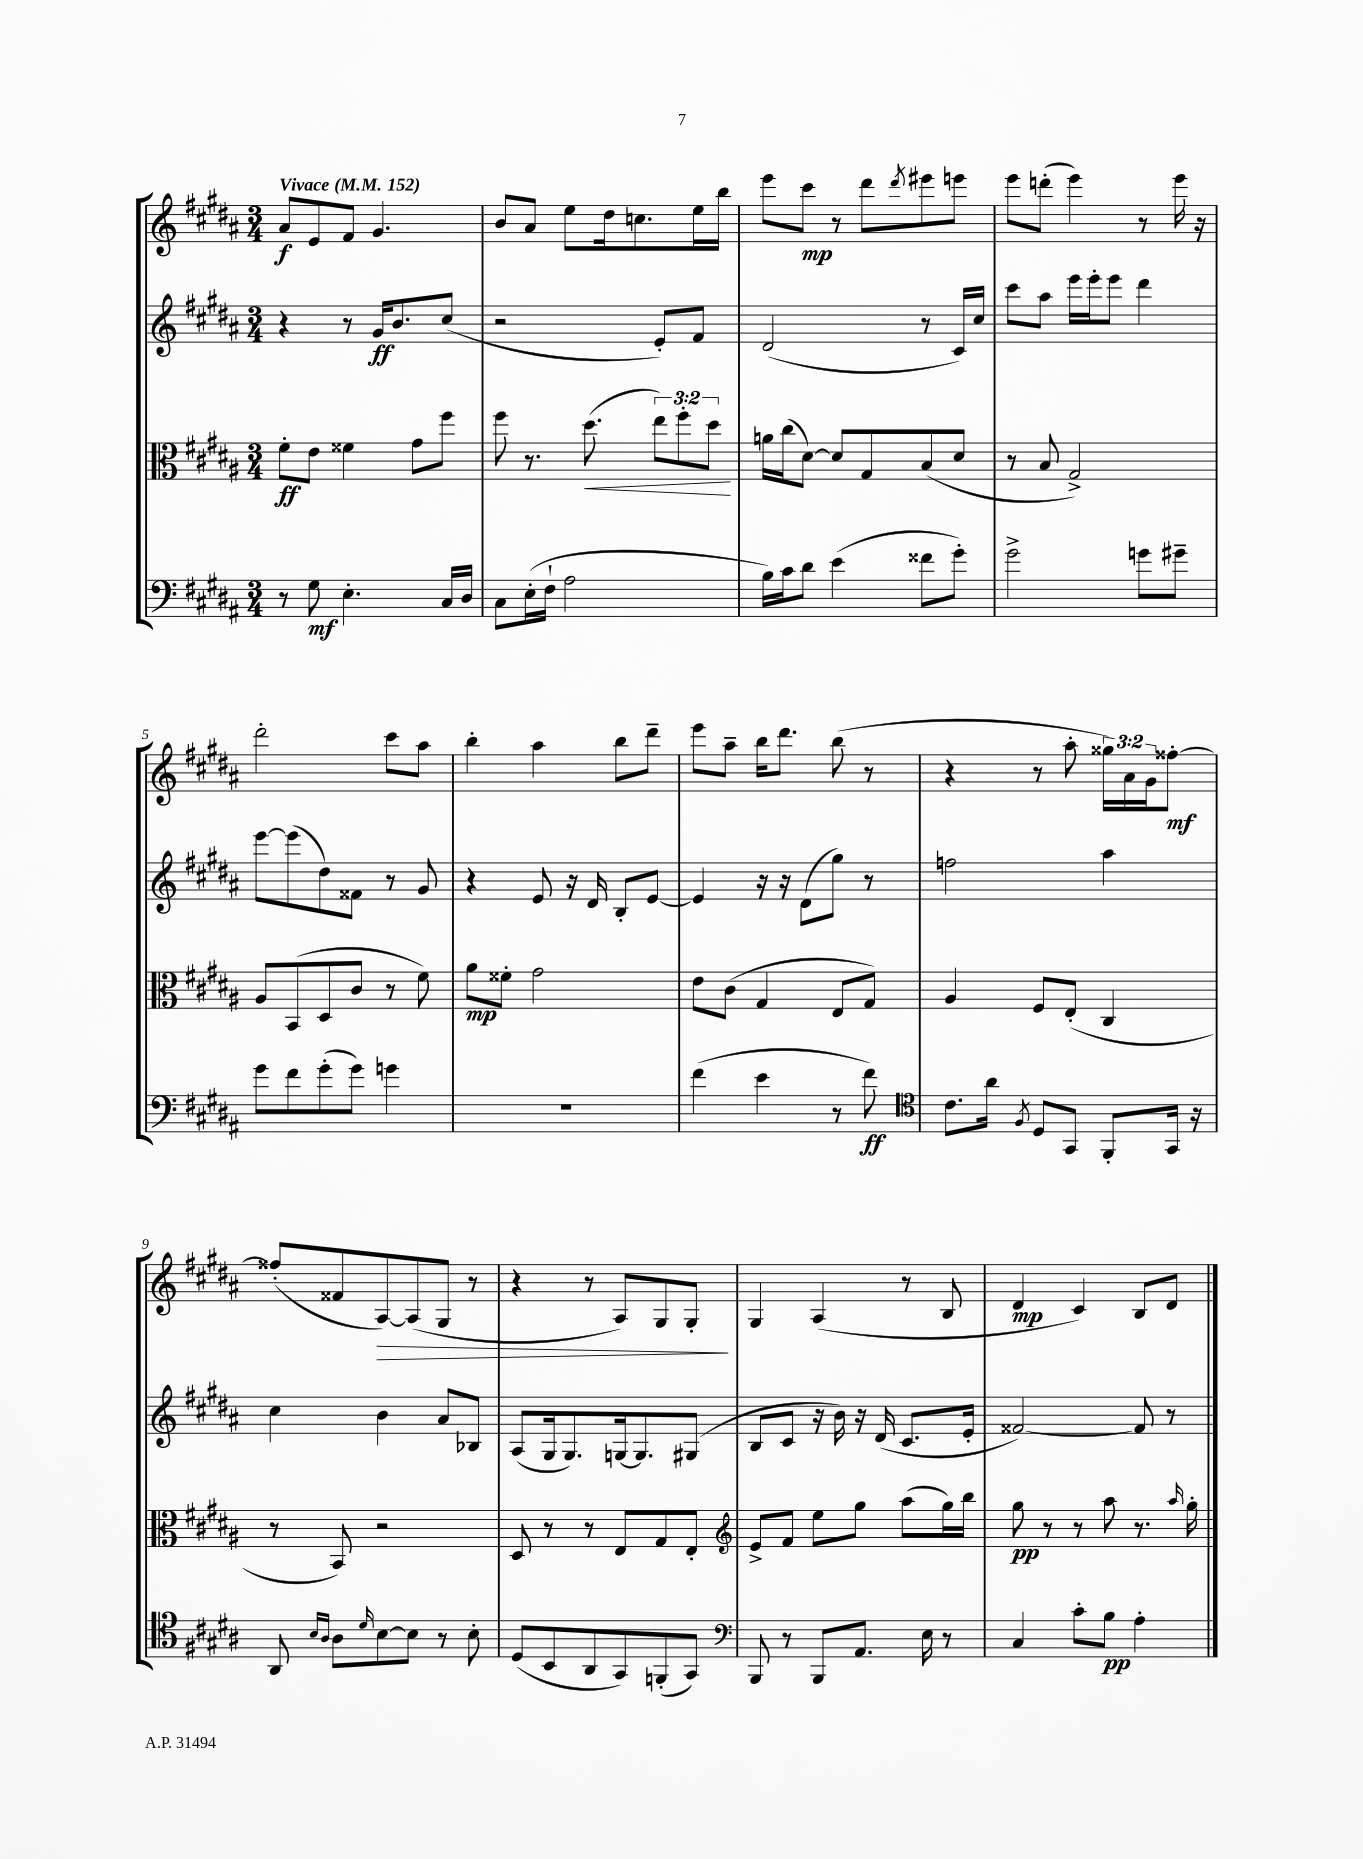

**kern	**kern	**kern	**kern
*staff4	*staff3	*staff2	*staff1
*clefF4	*clefC3	*clefG2	*clefG2
*k[f#c#g#d#a#]	*k[f#c#g#d#a#]	*k[f#c#g#d#a#]	*k[f#c#g#d#a#]
*M3/4	*M3/4	*M3/4	*M3/4
*MM152	*MM152	*MM152	*MM152
8r	8f#'\L	4r	8a#/L
8G#\	8e\J	.	8e/
4.E'\	4f##\	8r	8f#/J
.	.	16g#/LK	4.g#/
.	.	8.b/	.
.	8g#\L	.	.
16C#/LL	8ff#\J	(8cc#/J	.
16D#/JJ	.	.	.
=	=	=	=
8C#\L	8ff#\	2r	8b/L
(16E'\L	8.r	.	8a#/J
16F#`\JJ	.	.	.
2A#\	.	.	8ee\L
.	(8.dd#\	.	.
.	.	.	16dd#\k
.	.	.	8.cc\
.	12ee\L)	8e'/L)	.
.	12ff#'\	.	.
.	.	8f#/J	16ee\L
.	12dd#\J	.	.
.	.	.	16bb\JJ
=	=	=	=
16B\LL)	16a\LL	(2d#/	8eee\L
16c#\J	(16cc#\J	.	.
8d#\J	[8d#\J)	.	8ccc#\J
(4e\	8d#/]L	.	8r
.	8G#/	.	8ddd#\L
.	.	.	8qddd#/
8f##\L	(8B/	8r	8eee#\
8g#'\J)	8d#/J	16c#/LL)	8eee\J
.	.	16cc#/JJ	.
=	=	=	=
2g#^\	8r	8ccc#\L	8eee\L
.	8B/	8aa#\J	(8ddd'\J
.	2G#^/)	16eee\LL	4eee\)
.	.	16eee'\J	.
.	.	8eee\J	.
8g\L	.	4ddd#\	8r
8g#~\J	.	.	16eee\
.	.	.	16r
=	=	=	=
8g#\L	8A#/L	[8eee\L	2ddd#'\
8f#\	(8BB/	(8eee\]	.
(8g#'\	8D#/	8dd#\)	.
8g#\J)	8c#/J	8f##\J	.
4g\	8r	8r	8ccc#\L
.	8f#\)	8g#/	8aa#\J
=	=	=	=
2.r	8a#\L	4r	4bb'\
.	8f##'\J	.	.
.	2g#\	8e/	4aa#\
.	.	16r	.
.	.	16d#/	.
.	.	8B'/L	8bb\L
.	.	[8e/J	8ddd#~\J
=	=	=	=
(4f#\	8e\L	4e/]	8eee\L
.	(8c#\J	.	8aa#~\J
4e\	4G#/	16r	16bb\LK
.	.	16r	8.ddd#\J
.	.	(8d#\L	.
8r	8E/L	8gg#\J)	(8bb\
8f#\)	8G#/J)	8r	8r
=	=	=	=
*clefC4	*	*	*
8.c#\L	4A#/	2ff\	4r
16a#\Jk	.	.	.
8qF#/	.	.	.
8D#/L	8F#/L	.	8r
8GG#/J	(8E'/J	.	8aa#'\
8FF#'/L	4C#/	4aa#\	24gg##\LL)
.	.	.	24a#\
.	.	.	24g#\J
16GG#/Jk	.	.	[8ff##'\J
16r	.	.	.
=	=	=	=
8AA#/	8r	4cc#\	(8ff##'/]L
16qqB/LL	.	.	.
16qqA#/JJ	.	.	.
8A#\L	8BB/)	.	8f##/
16qqd#/	.	.	.
[8B\	2r	4b\	[8A#/)
8B\]J	.	.	(8A#/]
8r	.	8a#/L	8G#/J
8B'\	.	8B-/J	8r
=	=	=	=
(8D#/L	8D#/	(8A#/L	4r
8BB/	8r	16G#/k	.
.	.	8.G#/)	.
8AA#/	8r	.	8r
8GG#/)	8E/L	[16G/k	8A#/L)
.	.	8.G/]	.
(8FF'/	8G#/	.	8G#/
8GG#/J)	8E'/J	(8G#/J	8G#'/J
=	=	=	=
*clefF4	*clefG2	*	*
8BBB/	8e^/L	8B/L	4G#/
8r	8f#/J	8c#/J	.
8BBB/L	8ee\L	16r	(4A#/
.	.	16b\)	.
8.AA#/J	8gg#\J	16r	.
.	.	(16d#/	.
.	(8aa#\L	8.c#/L	8r
16E\	.	.	.
8r	16gg#\L)	.	8B/
.	16bb\JJ	16e'/Jk	.
=	=	=	=
4C#/	8gg#\	[2f##/)	4d#/
.	8r	.	.
8c#'\L	8r	.	4c#/)
8B\J	8aa#\	.	.
4A#'\	8.r	8f##/]	8B/L
.	.	8r	8d#/J
.	16qqaa#/	.	.
.	16gg#'\	.	.
==	==	==	==
*-	*-	*-	*-
